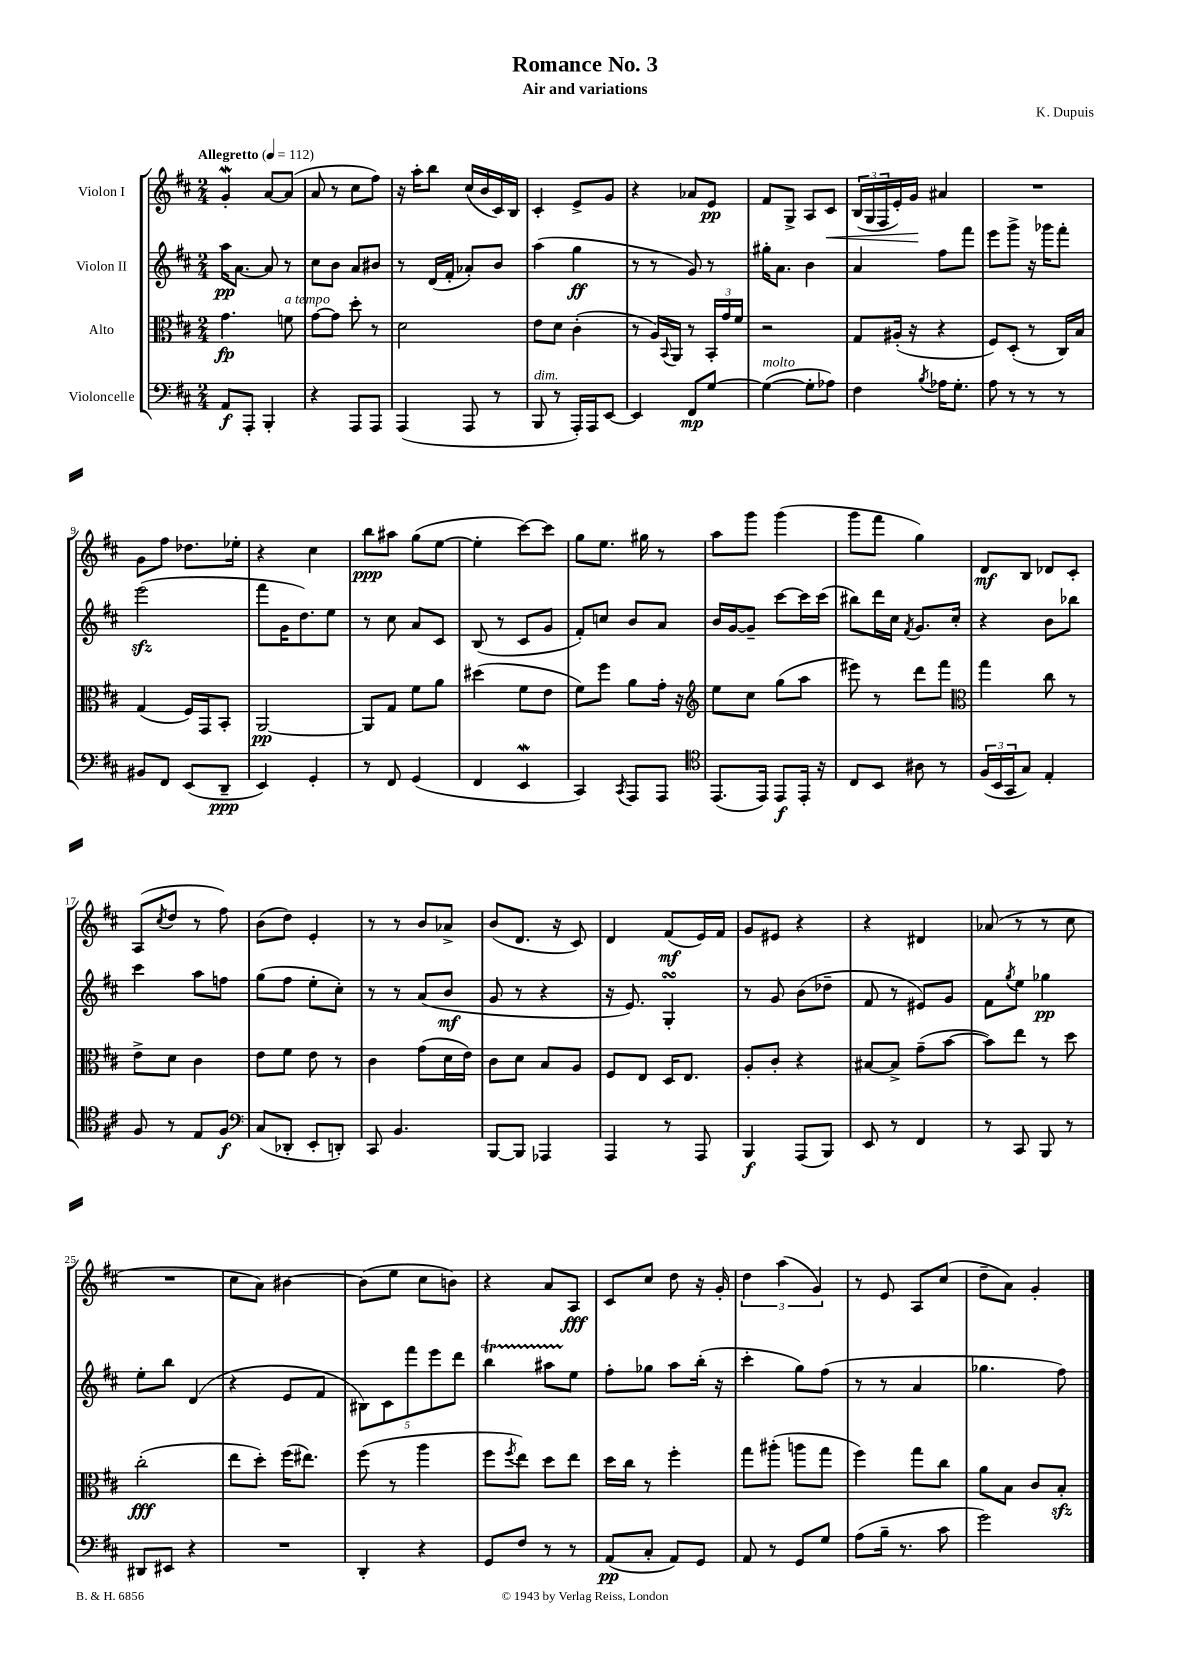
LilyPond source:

\header { title = "Romance No. 3" composer = "K. Dupuis" subtitle = "Air and variations" }
<<
\new StaffGroup <<
\new Staff = "s0" \with { instrumentName = "Violon I" } {
    \clef treble \key d \major \numericTimeSignature \time 2/4 \tempo "Allegretto" 4 = 112
    g'4-.\mordent a'8~ a'8( |
    a'8 r8 cis''8 fis''8) |
    r16 a''16-. b''8 cis''16( b'16 cis'16) b16 |
    cis'4-. e'8-> g'8 |
    r4 aes'8 e'8\pp |
    fis'8 g8-> a8 cis'8\< |
    \tuplet 3/2 { b16( g16 fis16 } e'16-.) g'16\! ais'4 |
    R2 |
    g'8 fis''8 des''8. ees''16-. |
    r4 cis''4 |
    b''8\ppp ais''8 g''8( e''8~ |
    e''4-. cis'''8~) cis'''8 |
    g''8 e''8. gis''16 r8 |
    a''8 g'''8 g'''4( |
    g'''8 fis'''8 g''4) |
    d'8\mf b8 des'8 cis'8-. |
    a8( \acciaccatura { cis''8 } d''8 r8 fis''8) |
    b'8( d''8) e'4-. |
    r8 r8 b'8 aes'8-> |
    b'8( d'8. r16 cis'8) |
    d'4 fis'8\mf( e'16) fis'16 |
    g'8 eis'8 r4 |
    r4 dis'4 |
    aes'8( r8 r8 cis''8 |
    R2 |
    cis''8 a'8) bis'4~ |
    bis'8( e''8 cis''8 b'8) |
    r4 a'8 a8\fff |
    cis'8 cis''8 d''8 r16 g'16-. |
    \tuplet 3/2 { d''4 a''4( g'4) } |
    r8 e'8 a8 cis''8( |
    d''8-- a'8) g'4-. \bar "|." |
}
\new Staff = "s1" \with { instrumentName = "Violon II" } {
    \clef treble \key d \major \numericTimeSignature \time 2/4
    a''16\pp a'8.~ a'8 r8 |
    cis''8 b'8 a'8 bis'8 |
    r8 d'16( fis'16-. aes'8-.) b'8 |
    a''4( g''4\ff |
    r8 r8 g'8) r8 |
    gis''16-. a'8. b'4 |
    a'4 fis''8 fis'''8 |
    e'''8 g'''8-> r16 ges'''16 fis'''8-. |
    e'''2\sfz( |
    fis'''8 g'16 d''8.) e''8 |
    r8 cis''8 a'8 cis'8 |
    b8( r8 cis'8 g'8 |
    fis'8-.) c''8 b'8 a'8 |
    b'16 g'16~ g'8-- cis'''8~ cis'''16 cis'''16( |
    bis''8) d'''16 cis''16 \acciaccatura { fis'8 } g'8. cis''16-. |
    r4 b'8 bes''8 |
    cis'''4 a''8 f''8 |
    g''8( fis''8 e''8-. cis''8-.) |
    r8 r8 a'8( b'8\mf |
    g'8 r8 r4 |
    r16 e'8.) g4-.\turn |
    r8 g'8 b'8( des''8-- |
    fis'8 r8 eis'8) g'8 |
    fis'8 \acciaccatura { g''8 } e''8 ges''4\pp |
    e''8-. b''8 d'4( |
    r4 e'8 fis'8 |
    \tuplet 5/4 { bis8) cis'8 fis'''8 e'''8 d'''8 } |
    b''4\startTrillSpan ais''8 e''8\stopTrillSpan |
    fis''8-. ges''8 a''8 b''16-.( r16 |
    cis'''4-. g''8) fis''8( |
    r8 r8 a'4 |
    ges''4. fis''8) \bar "|." |
}
\new Staff = "s2" \with { instrumentName = "Alto" } {
    \clef alto \key d \major \numericTimeSignature \time 2/4
    g'4.\fp f'8^\markup { \italic "a tempo" } |
    g'8~ g'8 d''8-. r8 |
    d'2 |
    e'8 d'8 cis'4-.( |
    r8 a16) \appoggiatura { b,8 } a,16 r8 \tuplet 3/2 { b,16-. g'16 fis'16 } |
    r2 |
    g8 ais16-.( r16 r4 |
    fis8) d8-.( r8 cis16) b16 |
    g4( fis16) g,16 b,8-. |
    a,2~\pp |
    a,8 g8 fis'8 a'8 |
    dis''4( fis'8 e'8 |
    fis'8) fis''8 a'8 g'16-. r16 |
    \clef treble e''8 cis''8 g''8( a''8 |
    eis'''8) r8 d'''8 fis'''8 |
    \clef alto g''4 cis''8 r8 |
    e'8-> d'8 cis'4 |
    e'8 fis'8 e'8 r8 |
    cis'4 g'8( d'16 e'16) |
    cis'8 d'8 b8 a8 |
    fis8 e8 d16 e8. |
    a8-. cis'8-. r4 |
    bis8~ bis8-> g'8--( b'8~ |
    b'8) e''8 r8 d''8 |
    cis''2-.\fff( |
    e''8 d''8-.) fis''16( eis''8.) |
    fis''8( r8 a''4 |
    fis''8 \acciaccatura { fis''8 } e''8) d''8 e''8 |
    d''16 cis''16 r8 fis''4-. |
    g''8 ais''8-.( a''8 g''8 |
    fis''4) g''8 cis''8 |
    a'8 b8 cis'8 b8-.\sfz \bar "|." |
}
\new Staff = "s3" \with { instrumentName = "Violoncelle" } {
    \clef bass \key d \major \numericTimeSignature \time 2/4
    a,8\f a,,8-. b,,4-. |
    r4 a,,8 a,,8 |
    a,,4( a,,8 r8 |
    b,,8^\markup { \italic "dim." } r8 a,,16-.) a,,16 e,8~ |
    e,4 fis,8\mp g8~ |
    g4~^\markup { \italic "molto" }( g8-. aes8) |
    fis4 \acciaccatura { b8 } aes16 g8.-. |
    a8 r8 r8 r8 |
    bis,8 fis,8 e,8( d,8--\ppp |
    e,4) g,4-. |
    r8 fis,8 g,4( |
    fis,4 e,4\mordent |
    cis,4) \acciaccatura { cis,8 } a,,8 a,,8 |
    \clef tenor e,8.( e,16) e,8\f e,16-. r16 |
    cis8 b,8 ais8 r8 |
    \tuplet 3/2 { fis16( b,16 g,16 } g8) e4-. |
    fis8 r8 e8 fis8\f |
    \clef bass cis8( des,8-. e,8-. d,8-.) |
    cis,8 b,4. |
    b,,8~ b,,8 aes,,4 |
    a,,4 r8 a,,8 |
    b,,4\f a,,8( b,,8) |
    e,8 r8 fis,4 |
    r8 cis,8 b,,8 r8 |
    dis,8 eis,8 r4 |
    R2 |
    d,4-. r4 |
    g,8 fis8 r8 r8 |
    a,8\pp( cis8-. a,8) g,8 |
    a,8 r8 g,8 g8 |
    a8( b16-- r8. cis'8 |
    g'2) \bar "|." |
}
>>
>>
